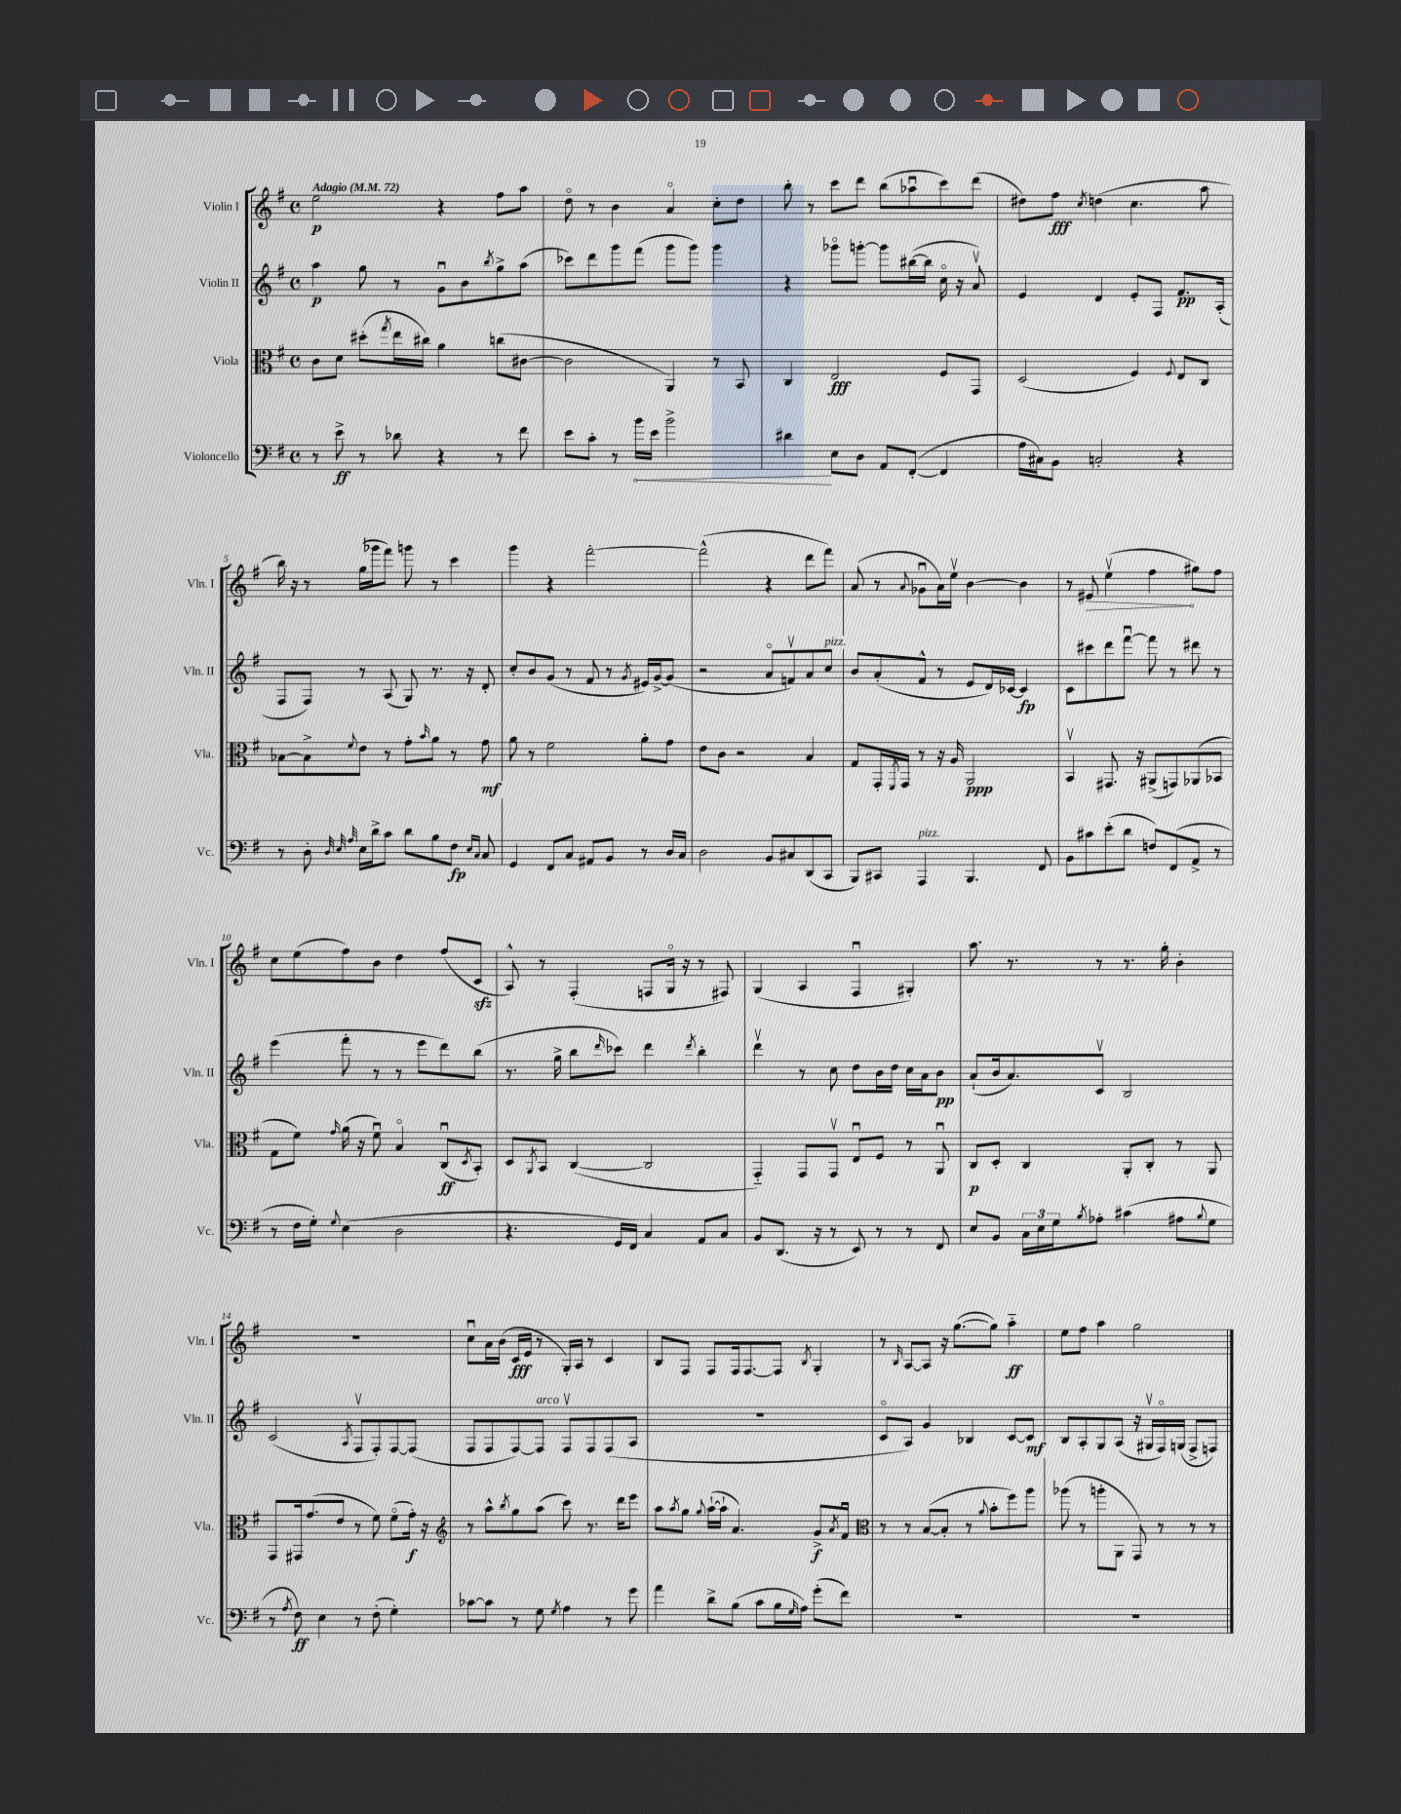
<<
\new StaffGroup <<
\new Staff = "s0" \with { instrumentName = "Violin I" shortInstrumentName = "Vln. I" } {
    \clef treble \key g \major \defaultTimeSignature \time 4/4 \tempo "Adagio" 4 = 72
    e''2\p r4 fis''8 a''8 |
    d''8\flageolet r8 b'4 a'4\flageolet c''8-. d''8 |
    b''8-. r8 c'''8 d'''8 b''8( aes''8\downbow c'''8) d'''8( |
    dis''8) fis''8\fff \acciaccatura { c''8 } d''4( c''4. a''8 |
    b''16) r16 r8 g''16( ges'''16 fis'''8) g'''8 r8 c'''4 |
    g'''4 r4 fis'''2~-. |
    fis'''2-^( r4 d'''8 fis'''8) |
    a'8( r8 \appoggiatura { a'8 } ges'8\downbow a'16) e''16\upbow b'4~ b'4 |
    r8 \once \override Hairpin.circled-tip = ##t eis'8\> e''4\upbow( fis''4\! gis''8) fis''8 |
    c''8 e''8( fis''8) b'8 d''4 fis''8( c'8\sfz |
    a8-^) r8 fis4-.( f8 g16\flageolet r16 r8 fis8) |
    g4( a4 fis4\downbow gis4-.) |
    a''8. r8. r8 r8. g''16-. b'4-. |
    R1 |
    c''8\downbow a'16 b'16( c'16\fff e'16 r8 g16-.) a16 r8 c'4 |
    b8 fis8 fis8 fis16 fis8.~ fis8 \acciaccatura { b8 } g4-. |
    r8 \grace { b16 } a8~ a8 r16 g''8.~( g''8) a''4-_\ff |
    e''8 fis''8 a''4 g''2 \bar "|." |
}
\new Staff = "s1" \with { instrumentName = "Violin II" shortInstrumentName = "Vln. II" } {
    \clef treble \key g \major \defaultTimeSignature \time 4/4
    a''4\p g''8 r8 g'8\downbow b'8 \acciaccatura { b''8 } g''8-> a''8( |
    ces'''8) d'''8 g'''8 fis'''8( g'''8 g'''8) g'''4 |
    r4 ges'''8\flageolet g'''8~-. g'''8 bis''16~( bis''16 c''16\flageolet r16 a'8\upbow) |
    e'4 d'4 e'8-. fis8 fis'8.\pp a16-.( |
    fis8 fis8) r8 a8( g8) r8. r16 d'8-. |
    c''8-. b'8 g'8( r8 fis'8 r8 \acciaccatura { g'8 } eis'16) g'16~-> g'8( |
    r2 a'8\flageolet f'8\upbow) a'8 c''8^\markup { \italic "pizz." } |
    b'8 a'8-.( fis'8-^ r8 e'8 d'16) ces'16~ ces'4\fp |
    c'8 cis'''8 d'''8 fis'''8~\downbow fis'''8 r8 dis'''8 r8 |
    e'''4( fis'''8-. r8 r8 e'''8 d'''8) b''8( |
    r8. g''16-> b''8 \grace { d'''16 } ces'''8) d'''4 \acciaccatura { d'''8 } b''4-. |
    d'''4\upbow r8 c''8 d''8 b'16 d''16 c''16 a'16 b'8\pp |
    a'8-!( b'16 a'8.) c'8\upbow b2 |
    c'2( \acciaccatura { a8 } fis8\upbow fis8-.) fis8~ fis8( |
    fis8 fis8 fis8~) fis8^\markup { \italic "arco" } fis8\upbow fis8 fis8( a8 |
    R1 |
    c'8\flageolet a8) g'4 bes4 c'8~ c'8\mf |
    b8 a8-. g8 a8( r16 gis16\upbow fis16\flageolet) g16( fis8-> f8) \bar "|." |
}
\new Staff = "s2" \with { instrumentName = "Viola" shortInstrumentName = "Vla." } {
    \clef alto \key g \major \defaultTimeSignature \time 4/4
    c'8 d'8 dis''8-.( \acciaccatura { g''8 } e''16 cis''16) a'4 c''8( cis'8~ |
    cis'2 a,4) r8 b,8 |
    c4 e2\fff fis8 g,8 |
    d2( fis4) \appoggiatura { fis8 } e8 c8 |
    bes8~ bes8-> \appoggiatura { fis'8 } e'8 r8 g'8-. \grace { b'16 } a'8 r8 g'8\mf |
    a'8 r8 fis'2 a'8-. g'8 |
    e'8 c'8 r2 b4 |
    g8 g,16-. \acciaccatura { fis,8 } g,16 r8 r16 a16 a,2\ppp |
    b,4\upbow gis,8. r16 ais,8->( g,8) aes,8( bes,8 |
    g8 fis'8) \grace { g'16 } a'16( r16 fis'8\downbow) b4\flageolet c8\downbow\ff( \acciaccatura { d8 } b,8-.) |
    d8 \acciaccatura { a,8 } b,8 c4~( c2 |
    g,4-_) g,8 g,8\upbow e8\downbow fis8 r8 a,8\downbow |
    c8\p d8-. c4 a,8-. c8-. r8 a,8 |
    g,8 gis,16 g'8.( e'8 r8 fis'8) fis'8\flageolet( g'16-.\f) r16 |
    \clef treble r8 a''8-^ \acciaccatura { b''8 } g''8 a''8( c'''8) r8. d'''16 e'''8 |
    a''8 \acciaccatura { a''8 } g''8 \appoggiatura { g''8 } a''16~-!( a''16-! a'4.) g'8->\f \acciaccatura { a'8 } fis'8\downbow |
    \clef alto r8 r8 b8~( b8-. r8 \appoggiatura { a'8 } b'8-. fis''8) a''8 |
    aes''8( r8 a''8-. a,8 g,8) r8 r8 r8 \bar "|." |
}
\new Staff = "s3" \with { instrumentName = "Violoncello" shortInstrumentName = "Vc." } {
    \clef bass \key g \major \defaultTimeSignature \time 4/4
    r8 e'8->\ff r8 des'8 r4 r8 fis'8 |
    e'8 c'8-. r8 \once \override Hairpin.circled-tip = ##t b'16\< e'16 b'2-> |
    dis'4\! e8 d8 a,8 fis,8~-.( fis,4 |
    a16 cis16) b,8 c2-. r4 |
    r8 d8-. \grace { d32 e32 a32 } e16 d'16-> c'8 d'8 b8 fis8\fp \grace { e16 c16 } c8 |
    g,4 fis,8 c8 ais,8 b,8 r8 d16 c16 |
    d2 b,8 cis8 d,8( c,8 |
    b,,8) cis,8 a,,4^\markup { \italic "pizz." } b,,4. fis,8 |
    b,8 cis'8 e'8-.( d'8 f8) fis,8( a,8-> r8 |
    r8 fis16 g16-.) \appoggiatura { g8 } e4( d2 |
    r4. g,16 fis,16) c4 a,8 c8 |
    b,8 d,8.( r16 r8 e,8) r8 r8 fis,8 |
    e8 b,8 \tuplet 3/2 { c16 e16 g16 } \acciaccatura { b8 } aes8-. cis'4( ais8 \appoggiatura { b8 } g8 |
    r8 \acciaccatura { a8 } fis8\ff) e4 r8 fis8-.( g4-.) |
    ces'8~ ces'8 r8 g8 \acciaccatura { g8 } a4 r8 g'8 |
    a'4 d'8-> b8( c'8 b16 \grace { g16 } a16) g'8-.( fis'8) |
    R1 |
    R1 \bar "|." |
}
>>
>>
